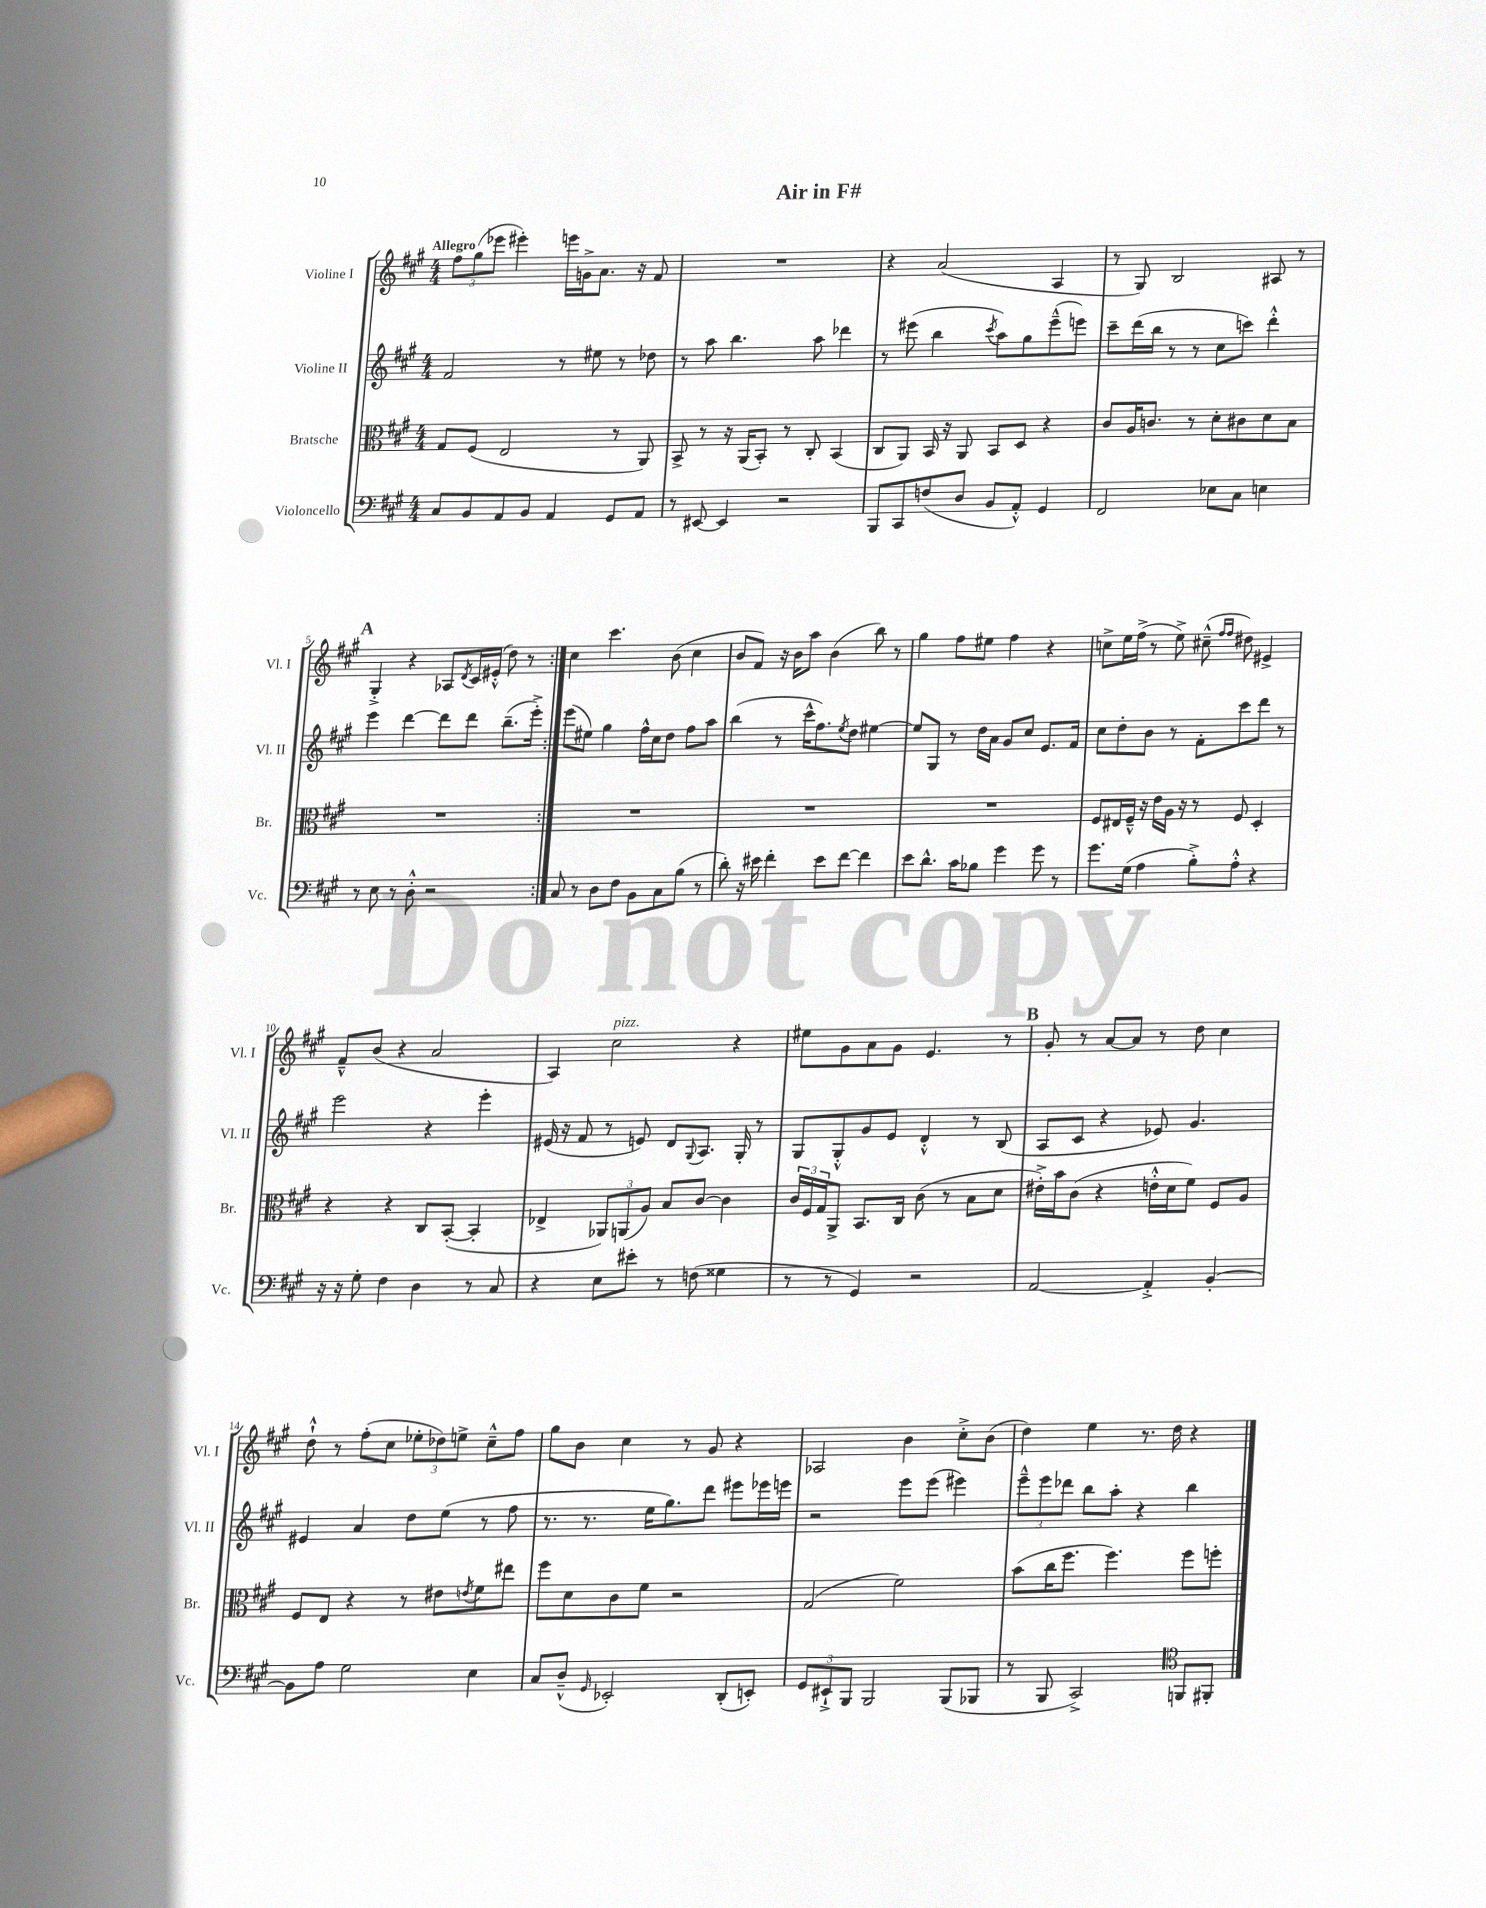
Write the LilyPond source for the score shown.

\header { title = "Air in F#" }
<<
\new StaffGroup <<
\new Staff = "s0" \with { instrumentName = "Violine I" shortInstrumentName = "Vl. I" } {
    \clef treble \key a \major \numericTimeSignature \time 4/4 \tempo "Allegro"
    \repeat volta 2 { \tuplet 3/2 { fis''8 gis''8( ees'''8 } eis'''4-.) e'''16 g'16-> a'8. r16 fis'8 |
    R1 |
    r4 a'2( a4 |
    r8 gis8) b2 ais8 r8 |
    \mark \markup { \bold "A" } gis4-.-> r4 aes8 \acciaccatura { d'8 } cis'16 eis'16-.-^( d''8) r8 | }
    cis''4 cis'''4. b'8( cis''4 |
    b'8 fis'8) r16 b'16 a''8 b'4( b''8) r8 |
    gis''4 fis''8 eis''8 fis''4 r4 |
    c''8-> e''16 fis''16->( r8 e''8->) cis''8---^( \grace { fis''16 fis''16 } dis''8) eis'4-> |
    fis'8---^ b'8( r4 a'2 |
    a4) cis''2^\markup { \italic "pizz." } r4 |
    eis''8 gis'8 a'8 gis'8 e'4. r8 |
    \mark \markup { \bold "B" } gis'8-. r8 a'8~ a'8 r8 d''8 cis''4 |
    d''8-!-^ r8 fis''8-.( cis''8 \tuplet 3/2 { ees''8-. des''8) e''8-> } cis''8---^ fis''8 |
    gis''8 b'8 cis''4 r8 gis'8 r4 |
    aes2 b'4 cis''8-.-> b'8( |
    d''4) e''4 r8. d''16 r4 \bar "|." |
}
\new Staff = "s1" \with { instrumentName = "Violine II" shortInstrumentName = "Vl. II" } {
    \clef treble \key a \major \numericTimeSignature \time 4/4
    \repeat volta 2 { fis'2 r8 eis''8 r8 des''8 |
    r8 a''8 b''4. a''8 des'''4 |
    r8 eis'''8( b''4 \acciaccatura { cis'''8 } a''8) gis''8 eis'''8---^( e'''8) |
    cis'''8-- d'''16( b''16 r8 r8 cis''8 c'''8) d'''4-.-^ |
    \mark \markup { \bold "A" } e'''4 d'''4~ d'''8 d'''8 b''8.--( e'''16-.->) | }
    e'''8( eis''8) gis''4 fis''16-^ cis''16 d''8 fis''8 a''8 |
    b''4( r8 cis'''16-^ fis''8.) \acciaccatura { e''8 } d''8 eis''4~ |
    eis''8 gis8 r8 d''16 a'16 gis'8 cis''8 e'8. fis'16 |
    cis''8 d''8-. b'8 r8 fis'8-. cis'''8 d'''8 r8 |
    e'''2 r4 e'''4-. |
    eis'16( r16 fis'8 r8 e'8) d'8 \appoggiatura { gis8 } a8. gis16-. r8 |
    gis8 gis8-.-^ gis'8 e'8 d'4-.-^ r8 b8( |
    \mark \markup { \bold "B" } a8 cis'8 r4 ees'8) gis'4. |
    eis'4 a'4 d''8 e''8( r8 fis''8 |
    r8. r8. e''16 gis''8.) d'''8 eis'''8 ees'''16 e'''16 |
    r2 e'''8 e'''8( eis'''4) |
    \tuplet 3/2 { e'''8---^ e'''8 des'''8 } b''8 a''8-. r4 b''4 \bar "|." |
}
\new Staff = "s2" \with { instrumentName = "Bratsche" shortInstrumentName = "Br." } {
    \clef alto \key a \major \numericTimeSignature \time 4/4
    \repeat volta 2 { gis8 fis8( e2 r8 a,8) |
    b,8-> r8 r16 a,16( b,8-.) r8 cis8-. b,4( |
    cis8 a,8) b,16 r16 a,8 b,8 d8 r4 |
    cis'8 a16 c'8. r8 d'8-. cis'8 d'8 b8 |
    \mark \markup { \bold "A" } R1 | }
    R1 |
    R1 |
    R1 |
    fis8 eis16 fis16---^ r16 e'16 a16 r16 r8 fis8 d4-. |
    r4 r4 cis8 b,8~-.( b,4-. |
    ees4-> \tuplet 3/2 { aes,8) a,8( a8) } b8 cis'8~ cis'4 |
    \tuplet 3/2 { cis'16 fis16 gis16 } a,8-> b,8. cis16 cis'8( r8 b8 d'8 |
    \mark \markup { \bold "B" } eis'16-.->) b'16 cis'8( r4 e'16-.-^ d'16 fis'8) fis8 a8 |
    fis8 e8 r4 r8 eis'8 \acciaccatura { e'8 } fis'8 eis''8 |
    fis''8 d'8 cis'8 fis'8 r2 |
    gis2( fis'2) |
    b'8( cis''16 fis''8. fis''4.) fis''8 f''8-. \bar "|." |
}
\new Staff = "s3" \with { instrumentName = "Violoncello" shortInstrumentName = "Vc." } {
    \clef bass \key a \major \numericTimeSignature \time 4/4
    \repeat volta 2 { cis8 b,8 a,8 b,8 a,4 gis,8 a,8 |
    r8 eis,8~ eis,4 r2 |
    b,,8 cis,8 f8( d8 b,8 a,8-.-^) gis,4 |
    fis,2 ees8 cis8 e4 |
    \mark \markup { \bold "A" } r8 e8 r8 d8-.-^ r2 | }
    cis8 r8 d8 fis8 b,8 cis8 b8( r8 |
    d'8-.) r16 eis'16 fis'4-. eis'8 fis'8~ fis'4 |
    e'8 d'8.-^ cis'16 bes8 gis'4 gis'8 r8 |
    gis'8. gis16( a4 b8-.->) a8-.-^ r4 |
    r16 r16 gis8-. fis4 d4 r8 cis8 |
    r4 e8 eis'8-. r8 f8( gisis4 |
    r8 r8 gis,4) r2 |
    \mark \markup { \bold "B" } a,2~ a,4-.-> b,4~-. |
    b,8 a8 gis2 e4 |
    cis8 d8---^( \grace { gis,16 } ees,2-.) d,8-.( e,8-.) |
    \tuplet 3/2 { gis,8 eis,8-!-> b,,8 } b,,2 b,,8( bes,,8 |
    r8 b,,8 cis,2->) \clef tenor f,8 fis,8-. \bar "|." |
}
>>
>>
